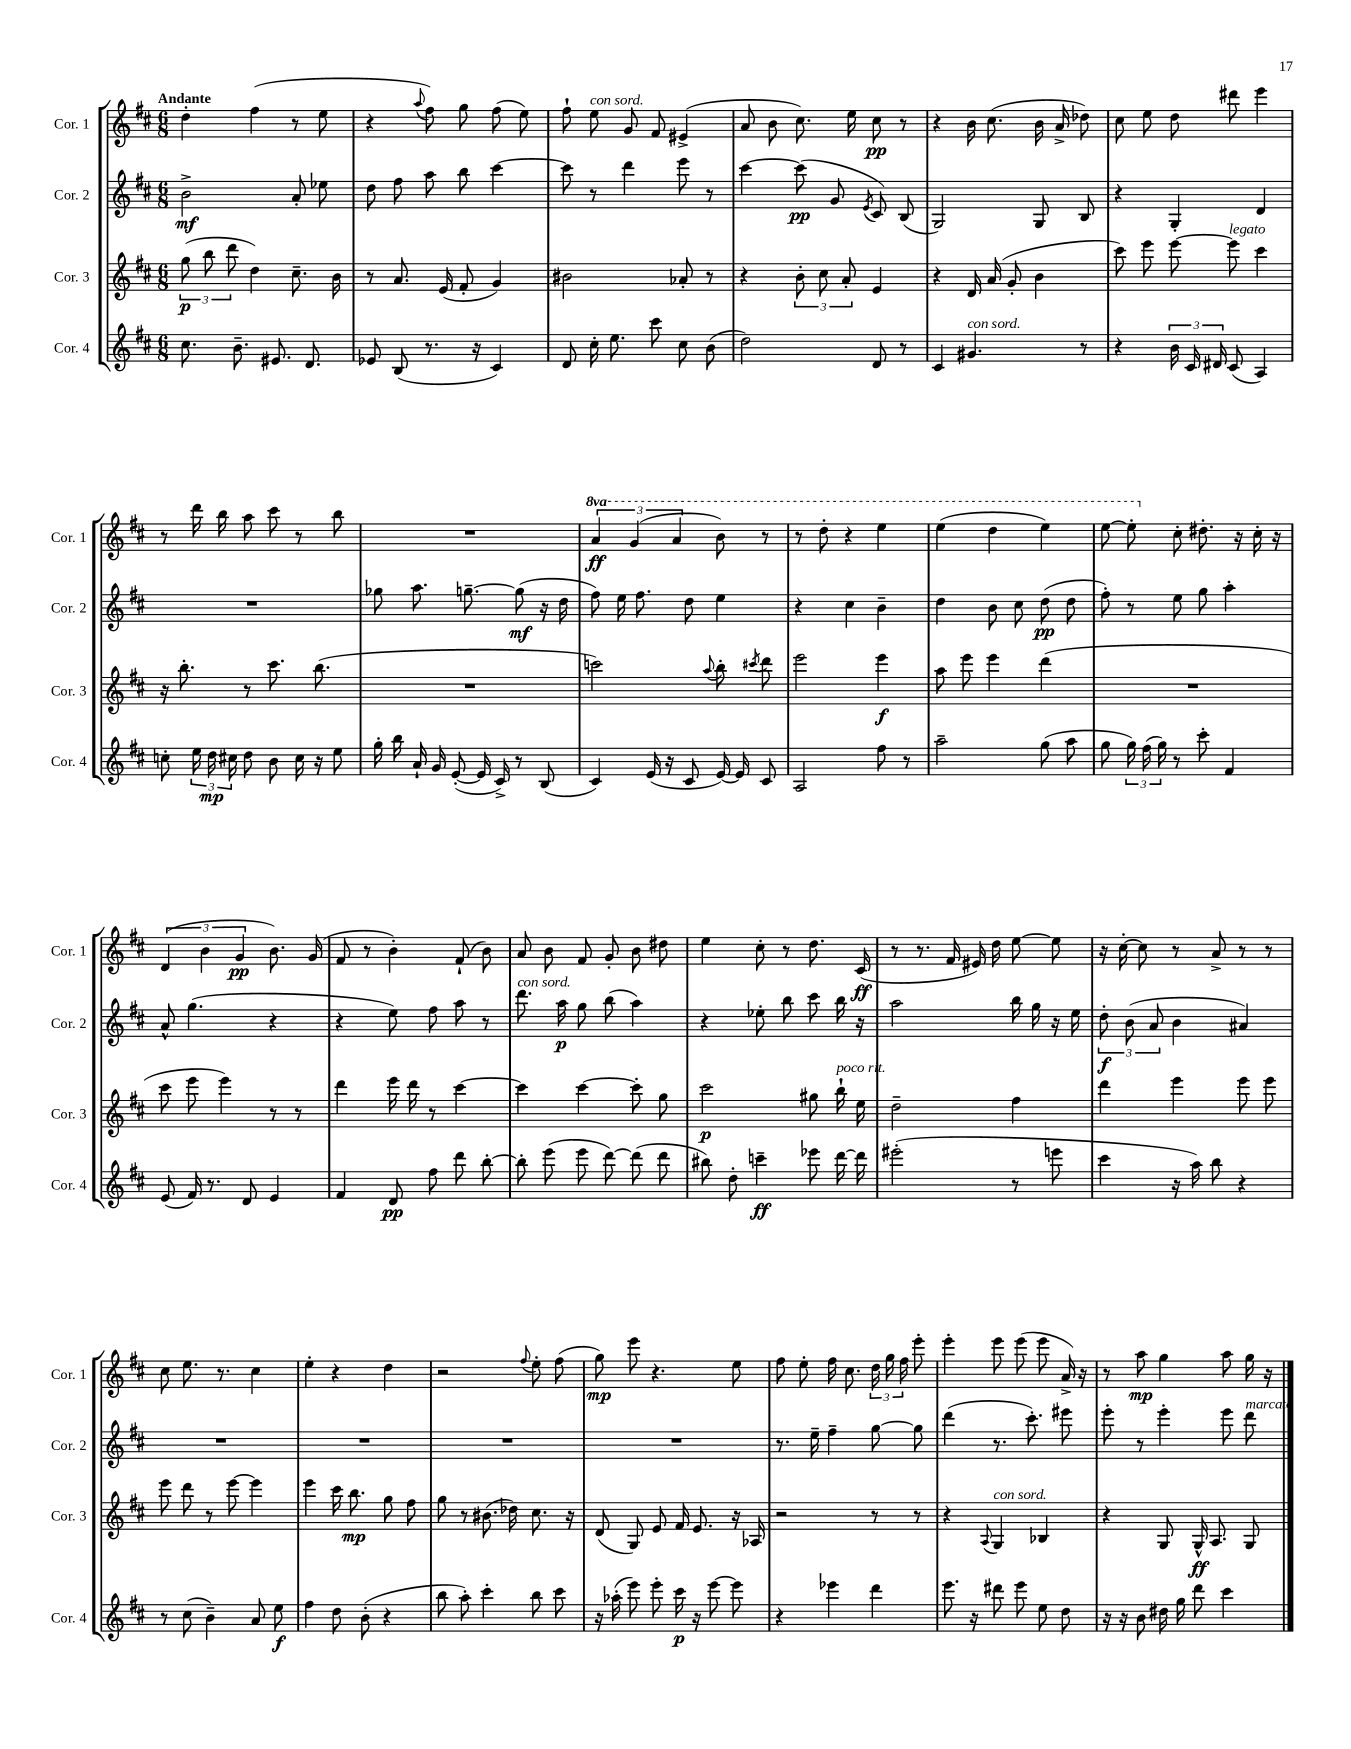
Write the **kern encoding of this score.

**kern	**kern	**kern	**kern
*staff4	*staff3	*staff2	*staff1
*clefG2	*clefG2	*clefG2	*clefG2
*k[f#c#]	*k[f#c#]	*k[f#c#]	*k[f#c#]
*M6/8	*M6/8	*M6/8	*M6/8
8.cc#	(12gg	2b^	4dd'
.	12bb	.	.
.	12ddd	.	.
8.b~	.	.	.
.	4dd)	.	(4ff#
8.e#	.	.	.
.	8.cc#~	8a'	8r
8.d	.	.	.
.	.	8ee-	8ee
.	16b	.	.
=	=	=	=
8e-	8r	8dd	4r
(8B	8.a	8ff#	.
.	.	.	8qqaa
8.r	.	8aa	8ff#)
.	(16e	.	.
.	8f#'	8bb	8gg
16r	.	.	.
4c#)	4g)	[4ccc#	(8ff#
.	.	.	8ee)
=	=	=	=
8d	2b#	8ccc#]	8ff#`
16cc#'	.	8r	8ee
8.ee	.	.	.
.	.	4ddd	8g
8ccc#	.	.	8f#
8cc#	8a-'	8eee	(4e#^
(8b	8r	8r	.
=	=	=	=
2dd)	4r	[4ccc#	8a
.	.	.	8b
.	12b'	(8ccc#]	8.cc#)
.	12cc#	.	.
.	.	8g	.
.	12a'	.	.
.	.	.	16ee
.	.	8qe	.
8d	4e	8c#)	8cc#
8r	.	(8B	8r
=	=	=	=
4c#	4r	2G)	4r
4.g#	16d	.	16b
.	(16a	.	(8.cc#
.	8g'	.	.
.	4b	8G	16b
.	.	.	16a^
8r	.	8B	8dd-)
=	=	=	=
4r	8ccc#)	4r	8cc#
.	8eee	.	8ee
24b	[8eee	4G'	8dd
24c#	.	.	.
24d#	.	.	.
(8c#	8eee]	.	8ddd#
4A)	4ccc#	4d	4eee
=	=	=	=
8cc'	16r	2.r	8r
.	8.bb'	.	.
24ee	.	.	16ddd
24dd	.	.	.
.	.	.	16bb
24cc#	.	.	.
8dd	8r	.	8aa
8b	8.ccc#	.	8ccc#
16cc#	.	.	8r
16r	(8.bb	.	.
8ee	.	.	8bb
=	=	=	=
16gg'	2.r	8gg-	2.r
16bb	.	.	.
16a`	.	8.aa	.
16g	.	.	.
([8e'	.	.	.
.	.	[8.gg~	.
16e]	.	.	.
16c#^)	.	.	.
8r	.	(8gg]	.
(8B	.	16r	.
.	.	16dd	.
=	=	=	=
4c#)	2ccc)	8ff#)	6aa
.	.	16ee	.
.	.	.	(6gg
.	.	8.ff#	.
(16e	.	.	.
16r	.	.	.
.	.	.	6aa
8c#	.	8dd	.
.	8qqaa	.	.
[16e)	8bb'	4ee	8bb)
16e]	.	.	.
.	8qccc#	.	.
8c#	8ddd	.	8r
=	=	=	=
2A	2eee	4r	8r
.	.	.	8ddd'
.	.	4cc#	4r
8ff#	4eee	4b~	4eee
8r	.	.	.
=	=	=	=
2aa~	8aa	4dd	(4eee
.	8eee	.	.
.	4eee	8b	4ddd
.	.	8cc#	.
(8gg	(4ddd	(8dd	4eee)
8aa	.	8dd	.
=	=	=	=
8gg	2.r	8ff#')	[8eee
24gg)	.	8r	8eee']
(24ff#	.	.	.
24gg)	.	.	.
8r	.	8ee	8cc#'
8ccc#'	.	8gg	8.dd#'
4f#	.	4aa'	.
.	.	.	16r
.	.	.	16cc#'
.	.	.	16r
=	=	=	=
(8e	8ccc#	8a^^	(6d
16f#)	8eee	(4.gg	.
.	.	.	6b
8.r	.	.	.
.	4eee)	.	.
.	.	.	6g
8d	.	.	.
4e	8r	4r	8.b)
.	8r	.	.
.	.	.	(16g
=	=	=	=
4f#	4ddd	4r	8f#
.	.	.	8r
8d	16eee	8ee)	4b')
.	16ddd	.	.
8ff#	8r	8ff#	.
8ddd	[4ccc#	8aa	(8f#`
[8bb'	.	8r	8b)
=	=	=	=
8bb']	4ccc#]	8.ddd	8a
(8eee	.	.	8b
.	.	16aa	.
8eee	[4ccc#	8gg	8f#
[8ddd)	.	(8bb	8g'
(8ddd]	8ccc#']	4aa)	8b
8ddd	8gg	.	8dd#
=	=	=	=
8bb#)	2ccc#	4r	4ee
8dd'	.	.	.
4ccc~	.	8ee-'	8cc#'
.	.	8bb	8r
8eee-	8gg#	8ccc#	8.dd
[16ddd	16bb`	16bb	.
16ddd]	16ee	16r	(16c#
=	=	=	=
(2eee#'	2dd~	2aa	8r
.	.	.	8.r
.	.	.	16f#
.	.	.	16e#)
.	.	.	16dd
8r	4ff#	16bb	[8ee
.	.	16gg	.
8eee	.	16r	8ee]
.	.	16ee	.
=	=	=	=
4ccc#	4ddd	12dd'	16r
.	.	.	[16cc#'
.	.	(12b	.
.	.	.	8cc#]
.	.	12a	.
16r	4eee	4b	8r
16aa)	.	.	.
8bb	.	.	8a^
4r	8eee	4a#)	8r
.	8eee	.	8r
=	=	=	=
8r	8eee	2.r	8cc#
(8cc#	8ddd	.	8.ee
4b~)	8r	.	.
.	.	.	8.r
.	[8eee	.	.
8a	4eee]	.	4cc#
8ee	.	.	.
=	=	=	=
4ff#	4eee	2.r	4ee'
8dd	16ccc#	.	4r
.	8.bb	.	.
(8b'	.	.	.
4r	8gg	.	4dd
.	8ff#	.	.
=	=	=	=
8bb	8gg	2.r	2r
8aa')	8r	.	.
4ccc#'	(8.b#	.	.
.	16dd-)	.	.
.	.	.	8qqff#
8bb	8.cc#	.	8ee'
8ccc#	.	.	(8ff#
.	16r	.	.
=	=	=	=
16r	(8d	2.r	8gg)
(16aa-'	.	.	.
8eee)	8G)	.	8eee
8eee'	8e	.	4.r
16ccc#	16f#	.	.
16r	8.e	.	.
[8eee	.	.	.
8eee]	16r	.	8ee
.	16A-	.	.
=	=	=	=
4r	2r	8.r	8ff#
.	.	.	8ee'
.	.	16ee~	.
4eee-	.	4ff#~	16ff#
.	.	.	8.cc#
4ddd	8r	[8gg	24dd
.	.	.	24gg
.	.	.	24ff#
.	8r	8gg]	8eee'
=	=	=	=
8.eee	4r	(4ddd	4eee'
16r	.	.	.
.	8qqA	.	.
8ddd#	4G	8.r	8eee
8eee	.	.	(8eee
.	.	8.ccc#')	.
8ee	4B-	.	8eee
8dd	.	8eee#	16a^)
.	.	.	16r
=	=	=	=
16r	4r	8eee'	8r
16r	.	.	.
8b	.	8r	8aa
16dd#	8G	4eee'	4gg
16gg	.	.	.
8ddd	16G^^	.	.
.	8.A	.	.
4ccc#	.	8eee	8aa
.	8G	8ddd	16gg
.	.	.	16r
==	==	==	==
*-	*-	*-	*-
